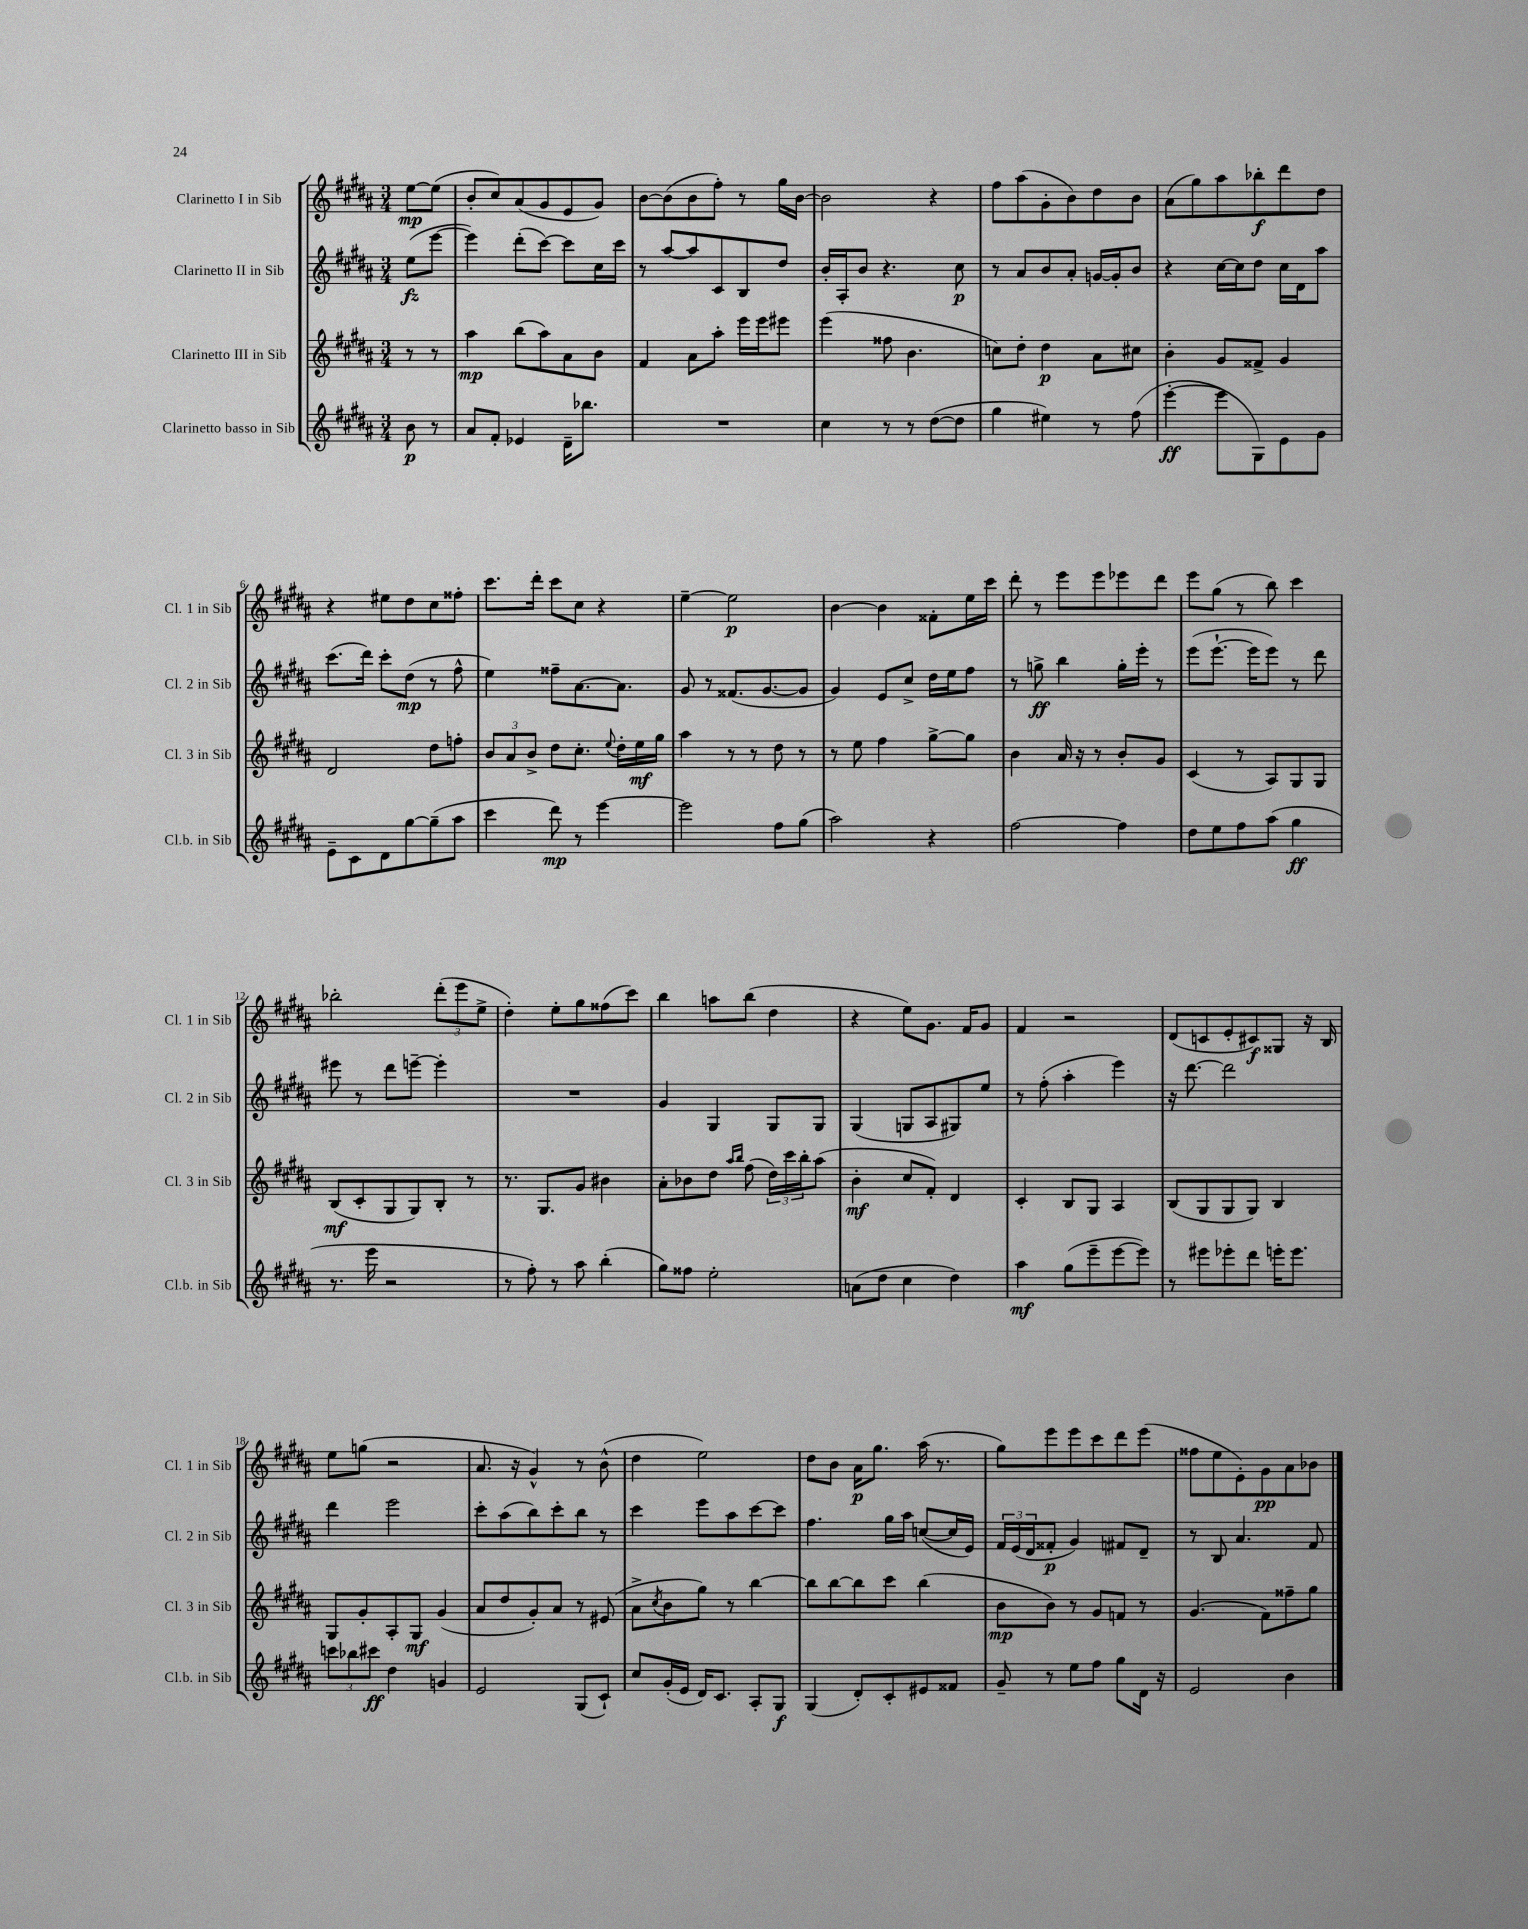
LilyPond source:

<<
\new StaffGroup <<
\new Staff = "s0" \with { instrumentName = "Clarinetto I in Sib" shortInstrumentName = "Cl. 1 in Sib" } {
    \clef treble \key b \major \numericTimeSignature \time 3/4 \partial 4
    e''8~\mp e''8( |
    b'8-. cis''8) ais'8( gis'8 e'8 gis'8) |
    b'8~ b'8( b'8 fis''8-.) r8 gis''16 b'16~ |
    b'2 r4 |
    fis''8 ais''8( gis'8-. b'8) dis''8 b'8 |
    ais'8( gis''8) ais''8 bes''8-.\f dis'''8 dis''8 |
    r4 eis''8 dis''8 cis''8 fisis''8-. |
    cis'''8. dis'''16-. cis'''8 cis''8 r4 |
    e''4~-- e''2\p |
    b'4~ b'4 fisis'8-. e''16 cis'''16 |
    dis'''8-. r8 e'''8 e'''8 ees'''8 dis'''8 |
    e'''8 gis''8( r8 b''8) cis'''4 |
    bes''2-. \tuplet 3/2 { dis'''8-.( e'''8 e''8-> } |
    dis''4-.) e''8-. gis''8 fisis''8( cis'''8) |
    b''4 a''8 b''8( dis''4 |
    r4 e''8) gis'8. fis'16 gis'8 |
    fis'4 r2 |
    dis'8( c'8 e'8-. cis'8\f) gisis8 r16 b16 |
    e''8 g''8( r2 |
    ais'8. r16 gis'4-^) r8 b'8-^( |
    dis''4 e''2) |
    dis''8 b'8 ais'16\p gis''8. ais''16( r8. |
    gis''8) e'''8 e'''8 cis'''8 dis'''8 e'''8( |
    fisis''8 e''8 e'8-.) gis'8\pp ais'8 bes'8 \bar "|." |
}
\new Staff = "s1" \with { instrumentName = "Clarinetto II in Sib" shortInstrumentName = "Cl. 2 in Sib" } {
    \clef treble \key b \major \numericTimeSignature \time 3/4 \partial 4
    e''8\fz( e'''8~ |
    e'''4) dis'''8-.( cis'''8~) cis'''8 cis''16 cis'''16 |
    r8 ais''8~ ais''8 cis'8 b8 dis''8 |
    b'16-. ais16-. b'8 r4. cis''8\p |
    r8 ais'8 b'8 ais'8-. g'16~ g'16-. b'8 |
    r4 cis''16~ cis''16 dis''8 cis''16 dis'16 ais''8 |
    cis'''8.( dis'''16) cis'''8-. dis''8\mp( r8 fis''8-^ |
    e''4) fisis''8-- ais'8.~ ais'8. |
    gis'8 r8 fisis'8.( gis'8.~ gis'8 |
    gis'4) e'8 cis''8-> dis''16 e''16 fis''8 |
    r8 g''8->\ff b''4 g''16-. e'''16-. r8 |
    e'''8( e'''8.~-! e'''16 e'''8) r8 dis'''8 |
    eis'''8 r8 dis'''8 e'''8~-- e'''4-. |
    R2. |
    gis'4 gis4 gis8 gis8 |
    gis4( g8 ais8 gis8) e''8 |
    r8 fis''8-.( ais''4-. e'''4) |
    r16 dis'''8.~ dis'''2 |
    dis'''4 e'''2 |
    cis'''8-. ais''8( b''8) cis'''8-. b''8 r8 |
    cis'''4 e'''8 ais''8 cis'''8~ cis'''8 |
    fis''4. gis''16 ais''16 c''8~( c''16 e'16) |
    \tuplet 3/2 { fis'16 e'16( dis'16 } fisis'8-.\p gis'4) fis'8 dis'8-- |
    r8 b8 ais'4. fis'8 \bar "|." |
}
\new Staff = "s2" \with { instrumentName = "Clarinetto III in Sib" shortInstrumentName = "Cl. 3 in Sib" } {
    \clef treble \key b \major \numericTimeSignature \time 3/4 \partial 4
    r8 r8 |
    ais''4\mp b''8( ais''8) ais'8 b'8 |
    fis'4 ais'8 ais''8-. e'''16 e'''16 eis'''8 |
    e'''4( fisis''8 b'4. |
    c''8) dis''8-. dis''4\p ais'8 cis''8 |
    b'4-. gis'8 fisis'8-> gis'4 |
    dis'2 dis''8 f''8-. |
    \tuplet 3/2 { b'8 ais'8 b'8-> } dis''8 cis''8.-. \appoggiatura { e''8 } dis''16-. e''16\mf gis''16 |
    ais''4 r8 r8 dis''8 r8 |
    r8 e''8 fis''4 gis''8~-> gis''8 |
    b'4 ais'16 r16 r8 b'8-. gis'8 |
    cis'4( r8 ais8) gis8 gis8 |
    b8\mf( cis'8-. gis8 gis8) b8-. r8 |
    r8. gis8. gis'8 bis'4 |
    ais'8-. bes'8 dis''8 \grace { ais''16 b''16 } fis''8( \tuplet 3/2 { dis''16) cis'''16 b''16-. } ais''8( |
    b'4-.\mf cis''8 fis'8-.) dis'4 |
    cis'4-. b8 gis8 ais4 |
    b8( gis8 gis8 gis8) b4 |
    gis8 gis'8-. ais8-. gis8\mf gis'4( |
    ais'8 dis''8 gis'8-.) ais'8 r8 eis'8( |
    ais'8-> \acciaccatura { cis''8 } b'8 gis''8) r8 b''4~ |
    b''8 b''8~ b''8 cis'''8 b''4( |
    b'8\mp b'8) r8 gis'8 f'8 r8 |
    gis'4.( fis'8) fisis''8-- gis''8 \bar "|." |
}
\new Staff = "s3" \with { instrumentName = "Clarinetto basso in Sib" shortInstrumentName = "Cl.b. in Sib" } {
    \clef treble \key b \major \numericTimeSignature \time 3/4 \partial 4
    b'8\p r8 |
    ais'8 fis'8-. ees'4 dis'16-- bes''8. |
    R2. |
    cis''4 r8 r8 dis''8~( dis''8 |
    gis''4 eis''4) r8 fis''8( |
    e'''4~-.\ff e'''8 gis8) e'8 gis'8 |
    e'8-- cis'8 dis'8 gis''8~ gis''8--( ais''8 |
    cis'''4 dis'''8\mp) r8 e'''4~ |
    e'''2 fis''8 gis''8( |
    ais''2) r4 |
    fis''2~ fis''4 |
    dis''8 e''8 fis''8 ais''8( gis''4\ff |
    r8. e'''16 r2 |
    r8 fis''8-.) r8 ais''8 b''4-.( |
    gis''8) fisis''8 e''2-. |
    a'8( dis''8 cis''4 dis''4) |
    ais''4\mf gis''8( e'''8-- e'''8~ e'''8) |
    r8 eis'''8 ees'''8-. dis'''8 e'''16-. e'''8. |
    \tuplet 3/2 { c'''8 bes''8 cis'''8\ff } dis''4 g'4 |
    e'2 gis8( cis'8-!) |
    cis''8 gis'16-.( e'16 dis'16) cis'8. ais8-. gis8\f |
    gis4( dis'8-.) cis'8-. eis'8 fisis'8 |
    gis'8-- r8 e''8 fis''8 gis''8 dis'16 r16 |
    e'2 b'4 \bar "|." |
}
>>
>>
